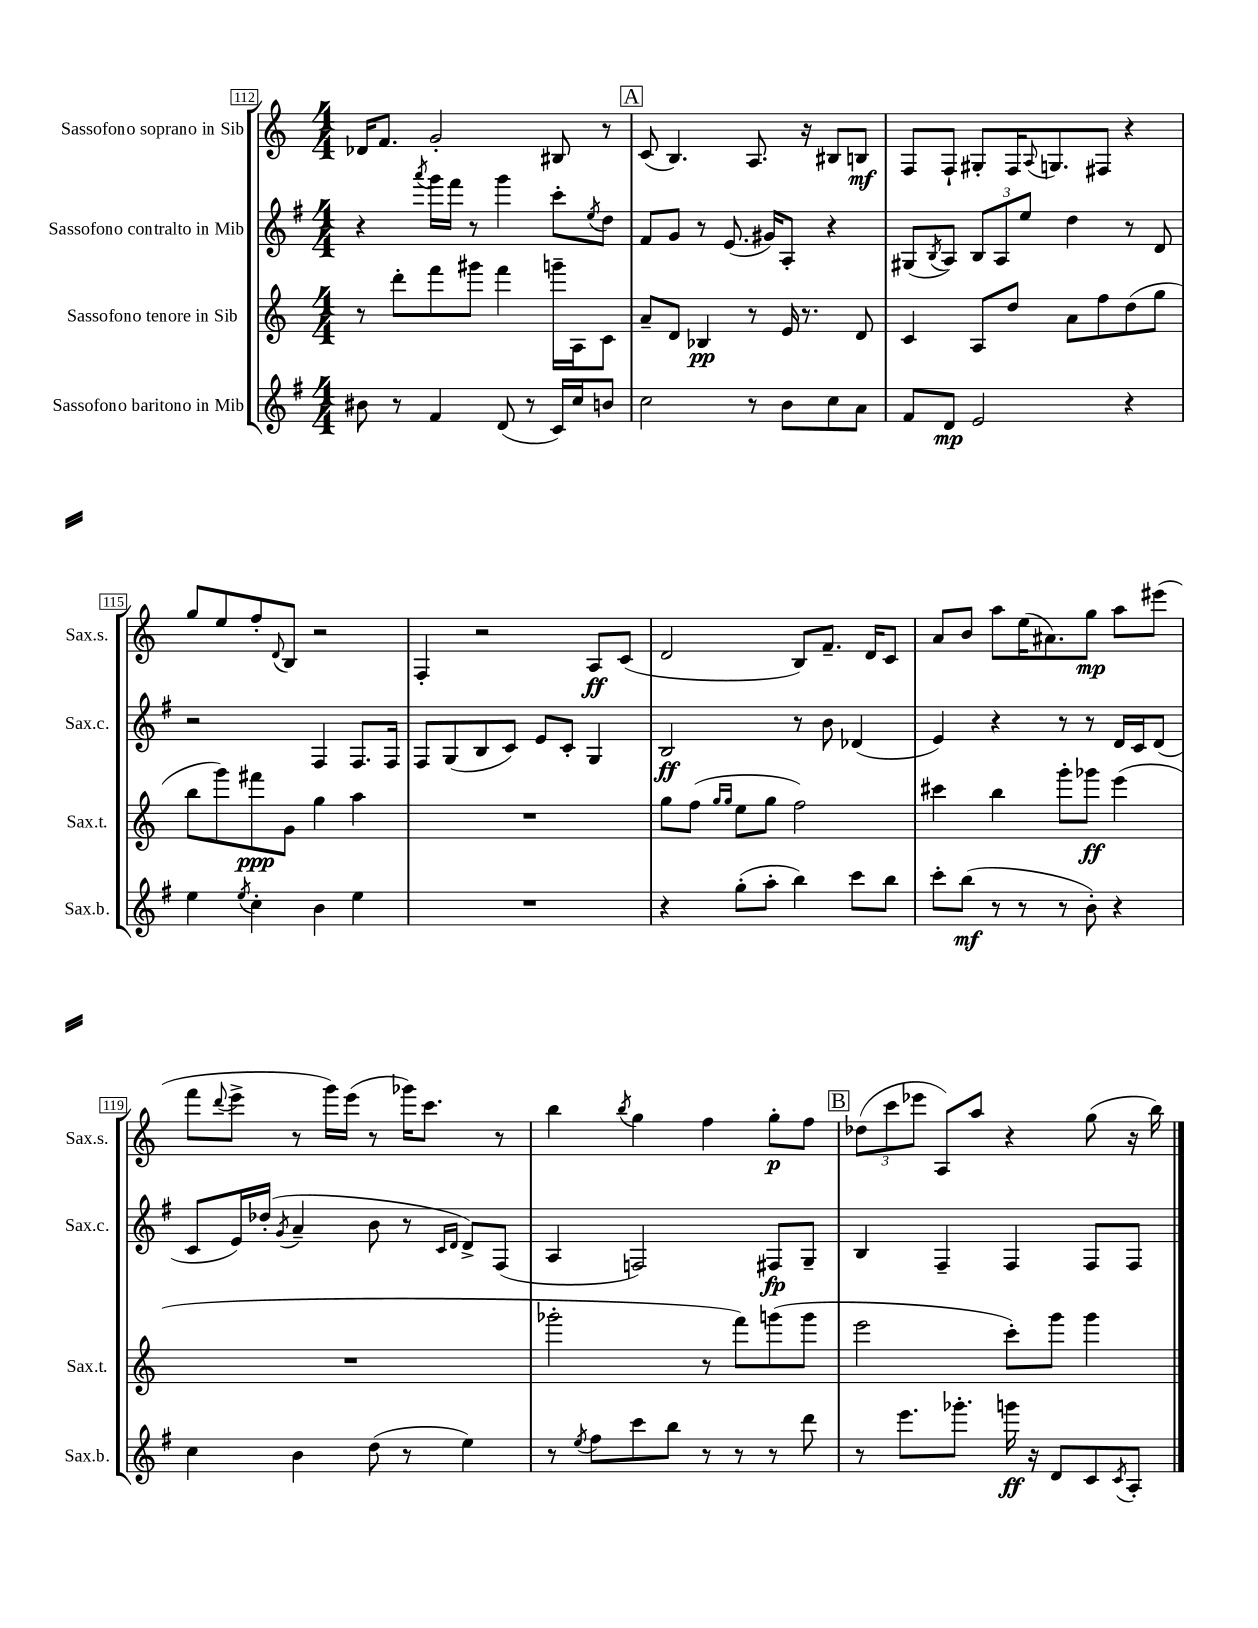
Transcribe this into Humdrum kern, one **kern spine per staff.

**kern	**dynam	**kern	**dynam	**kern	**dynam	**kern	**dynam
*part4	*part4	*part3	*part3	*part2	*part2	*part1	*part1
*staff4	*staff4	*staff3	*staff3	*staff2	*staff2	*staff1	*staff1
*I"Sassofono baritono in Mib	*	*I"Sassofono tenore in Sib	*	*I"Sassofono contralto in Mib	*	*I"Sassofono soprano in Sib	*
*I'Sax.b.	*	*I'Sax.t.	*	*I'Sax.c.	*	*I'Sax.s.	*
*clefG2	*	*clefG2	*	*clefG2	*	*clefG2	*
*k[f#]	*	*k[]	*	*k[f#]	*	*k[]	*
*M4/4	*	*M4/4	*	*M4/4	*	*M4/4	*
=112	=112	=112	=112	=112	=112	=112	=112
8b#X\	.	8r	.	4r	.	16d-X/KL	.
.	.	.	.	.	.	8.f/J	.
8r	.	8ddd'\L	.	.	.	.	.
.	.	.	.	8qaaa/	.	.	.
4f#/	.	8fff\	.	16ggg\LL	.	2g'/	.
.	.	.	.	16fff#\JJ	.	.	.
.	.	8ggg#X\J	.	8r	.	.	.
(8d/	.	4fff\	.	4ggg\	.	.	.
8r	.	.	.	.	.	.	.
16c/LL)	.	16gggn~\LL	.	8ccc'\L	.	8B#X/	.
16cc/J	.	16A\J	.	.	.	.	.
.	.	.	.	8qee/	.	.	.
8bn/J	.	8c\J	.	8dd\J	.	8r	.
!!LO:REH:place=s1:t=A
=113	=113	=113	=113	=113	=113	=113	=113
2cc\	.	8a~/L	.	8f#/L	.	(8c/	.
.	.	8d/J	.	8g/J	.	4.B/)	.
.	.	4B-X/	pp	8r	.	.	.
.	.	.	.	(8.e/	.	.	.
8r	.	8r	.	.	.	8.A/	.
.	.	.	.	16g#X/KL)	.	.	.
8b\L	.	16e/	.	8A'/J	.	.	.
.	.	8.r	.	.	.	16r	.
8cc\	.	.	.	4r	.	8B#X/L	.
8a\J	.	8d/	.	.	.	8Bn/J	mf
=114	=114	=114	=114	=114	=114	=114	=114
8f#/L	.	4c/	.	(8G#X/L	.	8F/L	.
.	.	.	.	8qB/	.	.	.
8d/J	mp	.	.	8A/J)	.	8F`/J	.
2e/	.	8A/L	.	12B/L	.	8G#X'/L	.
.	.	.	.	12A/	.	.	.
.	.	8dd/J	.	.	.	16F/K	.
.	.	.	.	12ee/J	.	.	.
.	.	.	.	.	.	8qqA/	.
.	.	.	.	.	.	8.Gn/	.
.	.	8a\L	.	4dd\	.	.	.
.	.	8ff\	.	.	.	8F#X/J	.
4r	.	(8dd\	.	8r	.	4r	.
.	.	8gg\J	.	8d/	.	.	.
!!LO:LB:g=z
=115	=115	=115	=115	=115	=115	=115	=115
4ee\	.	8bb\L	.	2r	.	8gg/L	.
.	.	8ggg\)	.	.	.	8ee/	.
8qee/	.	.	.	.	.	.	.
4cc'\	.	8fff#X\	ppp	.	.	8ff'/	.
.	.	.	.	.	.	8qqd/	.
.	.	8g\J	.	.	.	8B/J	.
4b\	.	4gg\	.	4F#/	.	2r	.
4ee\	.	4aa\	.	8.F#/L	.	.	.
.	.	.	.	16F#/Jk	.	.	.
=116	=116	=116	=116	=116	=116	=116	=116
1r	.	1r	.	8F#/L	.	4F'/	.
.	.	.	.	(8G/	.	.	.
.	.	.	.	8B/	.	2r	.
.	.	.	.	8c/J)	.	.	.
.	.	.	.	8e/L	.	.	.
.	.	.	.	8c'/J	.	.	.
.	.	.	.	4G/	.	8A/L	ff
.	.	.	.	.	.	(8c/J	.
=117	=117	=117	=117	=117	=117	=117	=117
4r	.	8gg\L	.	2B/	ff	2d/	.
.	.	(8ff\J	.	.	.	.	.
.	.	16qqgg/LL	.	.	.	.	.
.	.	16qqgg/JJ	.	.	.	.	.
(8gg'\L	.	8ee\L	.	.	.	.	.
8aa'\J	.	8gg\J	.	.	.	.	.
4bb\)	.	2ff\)	.	8r	.	8B/L)	.
.	.	.	.	8b\	.	8.f~/J	.
8ccc\L	.	.	.	(4d-X/	.	.	.
.	.	.	.	.	.	16d/KL	.
8bb\J	.	.	.	.	.	8c/J	.
=118	=118	=118	=118	=118	=118	=118	=118
8ccc'\L	.	4ccc#X\	.	4e/)	.	8a/L	.
(8bb\J	mf	.	.	.	.	8b/J	.
8r	.	4bb\	.	4r	.	8aa\L	.
8r	.	.	.	.	.	(16ee\K	.
.	.	.	.	.	.	8.a#X\)	.
8r	.	8ggg'\L	.	8r	.	.	.
8b'\)	.	8ggg-X\J	ff	8r	.	8gg\J	mp
4r	.	(4eee\	.	16d/LL	.	8aa\L	.
.	.	.	.	16c/J	.	.	.
.	.	.	.	(8d/J	.	(8eee#X\J	.
!!LO:LB:g=z
=119	=119	=119	=119	=119	=119	=119	=119
4cc\	.	1r	.	8c/L	.	8fff\L	.
.	.	.	.	.	.	8qqddd/	.
.	.	.	.	16e/L)	.	8eee^\J	.
.	.	.	.	(16dd-X'/JJ	.	.	.
.	.	.	.	8qg/	.	.	.
4b\	.	.	.	4a~/	.	8r	.
.	.	.	.	.	.	16ggg\LL)	.
.	.	.	.	.	.	(16eee\JJ	.
(8dd\	.	.	.	8b\	.	8r	.
8r	.	.	.	8r	.	16ggg-X\KL)	.
.	.	.	.	.	.	8.ccc\J	.
.	.	.	.	16qqc/LL	.	.	.
.	.	.	.	16qqd/JJ	.	.	.
4ee\)	.	.	.	8d^/L)	.	.	.
.	.	.	.	(8F#/J	.	8r	.
=120	=120	=120	=120	=120	=120	=120	=120
8r	.	2ggg-X'\	.	4A/	.	4bb\	.
8qee/	.	.	.	.	.	.	.
8ff#\L	.	.	.	.	.	.	.
.	.	.	.	.	.	8qbb/	.
8ccc\	.	.	.	2Fn/)	.	4gg\	.
8bb\J	.	.	.	.	.	.	.
8r	.	8r	.	.	.	4ff\	.
8r	.	8fff\L)	.	.	.	.	.
8r	.	(8gggn\	.	8F#X/L	fp	8gg'\L	p
8ddd\	.	8ggg\J	.	8G~/J	.	8ff\J	.
!!LO:REH:place=s1:t=B
=121	=121	=121	=121	=121	=121	=121	=121
8r	.	2eee\	.	4B/	.	(12dd-X\L	.
.	.	.	.	.	.	12ccc\	.
8.eee\L	.	.	.	.	.	.	.
.	.	.	.	.	.	12eee-X\J	.
.	.	.	.	4F#~/	.	8A/L)	.
8.ggg-X'\J	.	.	.	.	.	.	.
.	.	.	.	.	.	8aa/J	.
16gggn\	ff	8ccc'\L)	.	4F#/	.	4r	.
16r	.	.	.	.	.	.	.
8d/L	.	8ggg\J	.	.	.	.	.
8c/	.	4ggg\	.	8F#/L	.	(8gg\	.
8qc/	.	.	.	.	.	.	.
8A'/J	.	.	.	8F#/J	.	16r	.
.	.	.	.	.	.	16bb\)	.
==	==	==	==	==	==	==	==
*-	*-	*-	*-	*-	*-	*-	*-
